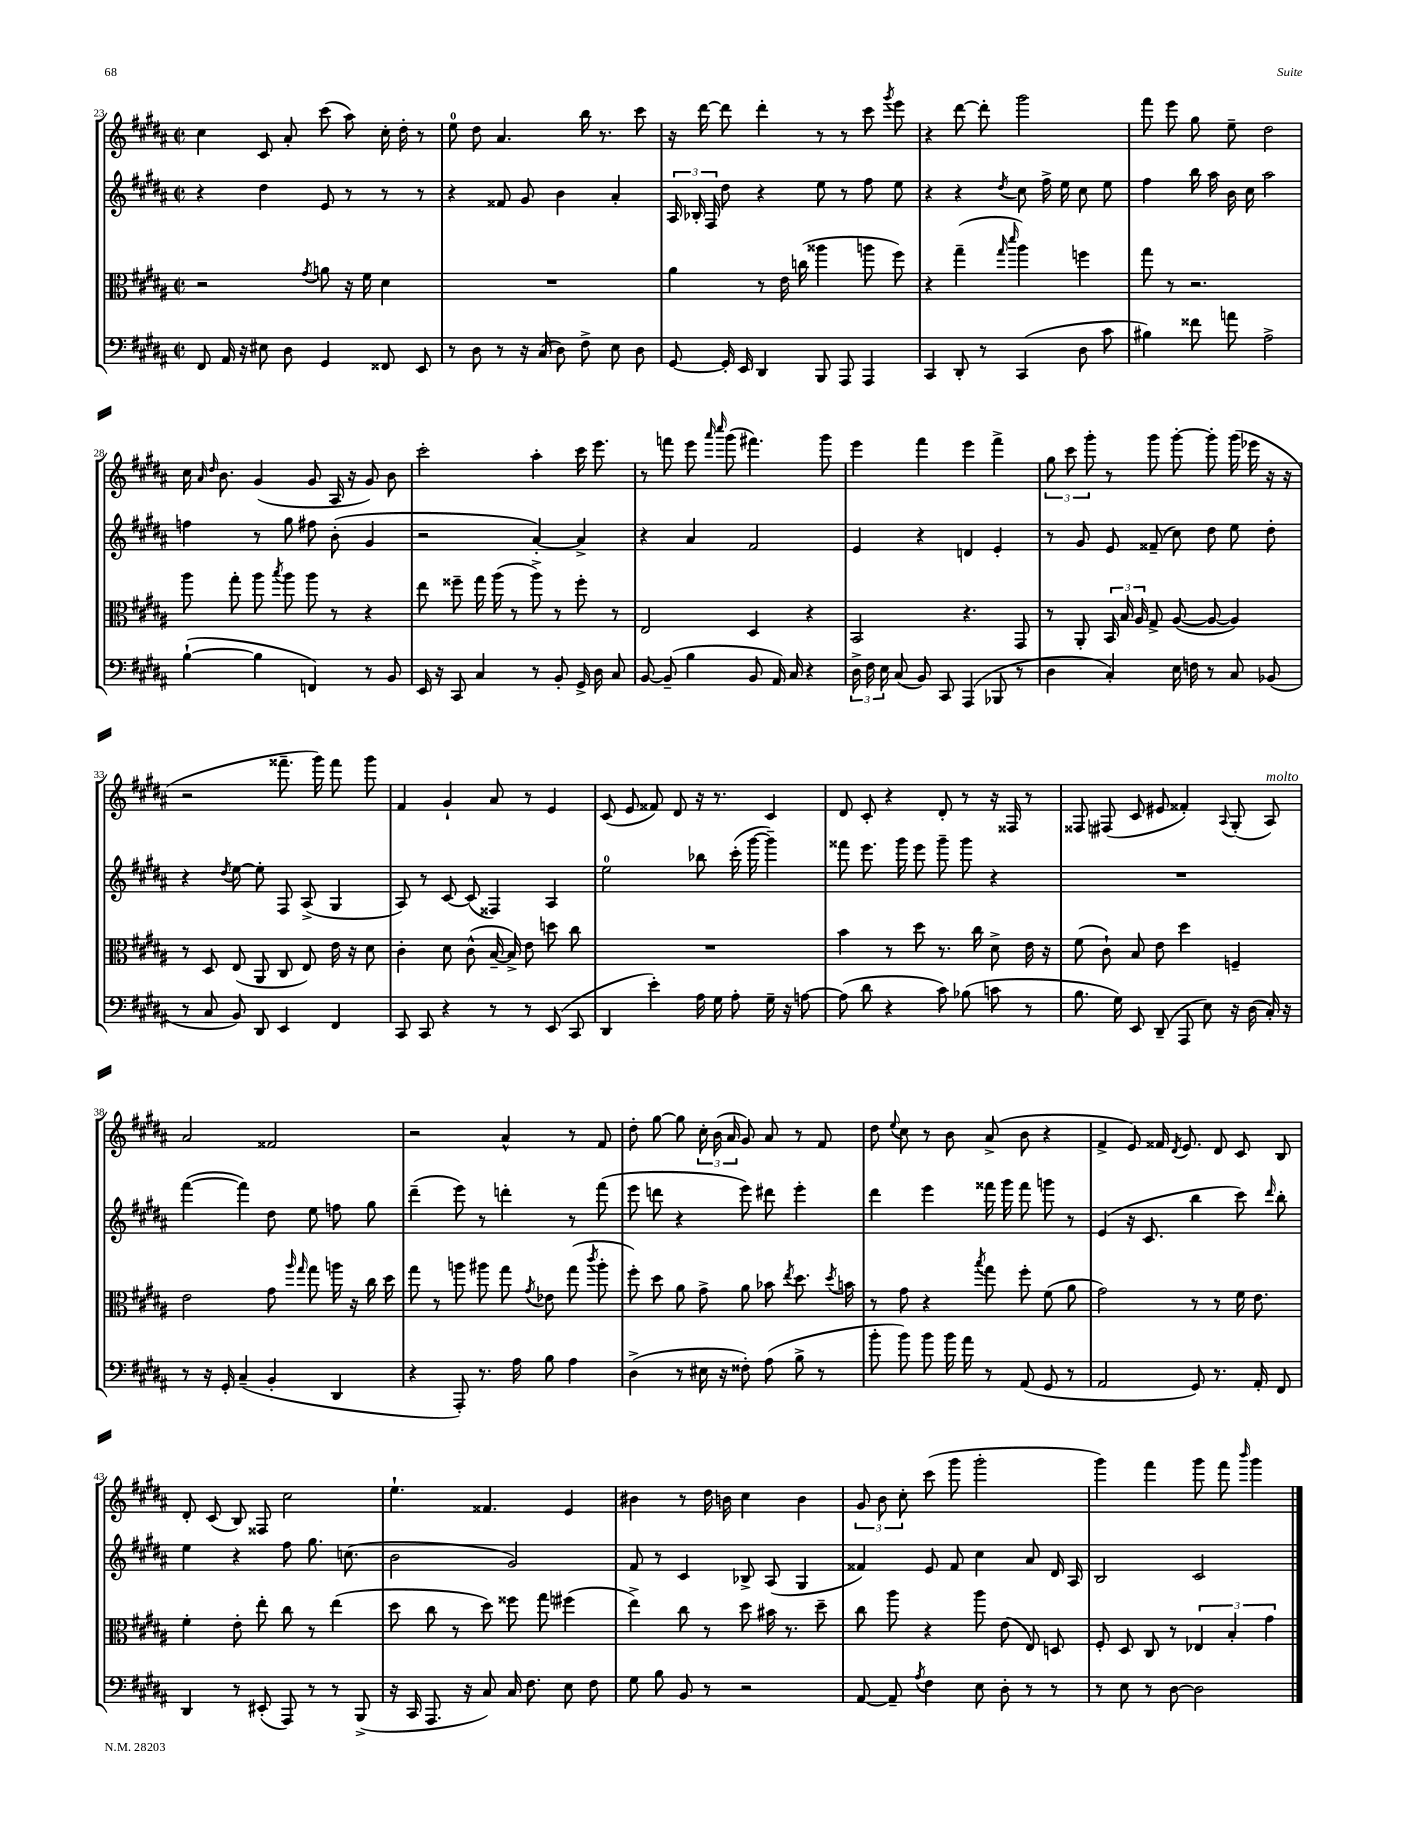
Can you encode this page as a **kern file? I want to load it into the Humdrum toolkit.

**kern	**kern	**kern	**kern
*staff4	*staff3	*staff2	*staff1
*clefF4	*clefC3	*clefG2	*clefG2
*k[f#c#g#d#a#]	*k[f#c#g#d#a#]	*k[f#c#g#d#a#]	*k[f#c#g#d#a#]
*M2/2	*M2/2	*M2/2	*M2/2
*met(c|)	*met(c|)	*met(c|)	*met(c|)
8FF#	2r	4r	4cc#
16AA#	.	.	.
16r	.	.	.
8E#	.	4dd#	8c#
8D#	.	.	8a#'
.	8qg#	.	.
4GG#	8a	8e	(8ccc#
.	16r	8r	8aa#)
.	16f#	.	.
8FF##	4d#	8r	16cc#'
.	.	.	16dd#'
8EE	.	8r	8r
=	=	=	=
8r	1r	4r	8ee
8D#	.	.	8dd#
8r	.	8f##	4.a#
16r	.	8g#	.
(16C#	.	.	.
8D#)	.	4b	.
8F#^	.	.	16bb
.	.	.	8.r
8E	.	4a#'	.
8D#	.	.	8ccc#
=	=	=	=
[8GG#	4a#	24A#	16r
.	.	24B-'	.
.	.	.	[16ddd#
.	.	24F#	.
16GG#']	.	8dd#	8ddd#]
16EE	.	.	.
4DD#	8r	4r	4ddd#'
.	16e	.	.
.	(16cc	.	.
8BBB	4aa##	8ee	8r
8AAA#	.	8r	8r
4AAA#	8aa	8ff#	8ccc#
.	.	.	8qggg#
.	8ff#)	8ee	8eee
=	=	=	=
4CC#	4r	4r	4r
8DD#'	(4gg#~	4r	[8ddd#
8r	.	.	8ddd#']
.	16qqgg#	.	.
.	16qqddd#	8qdd#	.
(4CC#	4aa#)	8cc#	2ggg#
.	.	16ff#^	.
.	.	16ee	.
8D#	4ff	8cc#	.
8c#	.	8ee	.
=	=	=	=
4B#)	8gg#	4ff#	8fff#
.	8r	.	8eee
8f##	2.r	16bb	8gg#
.	.	16aa#	.
8a	.	16b	8ee~
.	.	16cc#	.
2A#^	.	2aa#	2dd#
=	=	=	=
([4B`	8aa#	4ff	16cc#
.	.	.	16qqa#
.	.	.	16qqdd#
.	.	.	8.b
.	8gg#'	.	.
4B]	8aa#	8r	(4g#
.	8qbb	.	.
.	8aa#	8gg#	.
4FF)	8aa#	8ff#	8g#
.	8r	(8b'	16A#
.	.	.	16r
8r	4r	4g#	8g#)
8BB	.	.	8b
=	=	=	=
16EE	8ee	2r	2ccc#'
16r	.	.	.
8CC#	8ff##~	.	.
4C#	16gg#	.	.
.	(16aa#	.	.
.	8r	.	.
8r	8aa#^)	[4a#')	4aa#'
8BB'	8r	.	.
16GG#^	8ff##'	4a#^]	16ccc#
16D#	.	.	8.eee
8C#	8r	.	.
=	=	=	=
[8BB	2E	4r	8r
(8BB~]	.	.	8fff
4B	.	4a#	8eee
.	.	.	16qqaaa#
.	.	.	16qqcccc#
.	.	.	(8ggg#
8BB	4D#	2f#	4.fff#)
16AA#)	.	.	.
16C#	.	.	.
4r	4r	.	.
.	.	.	8ggg#
=	=	=	=
24D#^	2BB	4e	4eee
24F#	.	.	.
24E	.	.	.
(8C#	.	.	.
8BB)	.	4r	4fff#
8CC#	.	.	.
(4AAA#	4.r	4d	4eee
8BBB-	.	4e'	4fff#^
8r	8GG#	.	.
=	=	=	=
4D#	8r	8r	12gg#
.	.	.	12ccc#
.	8AA#'	8g#	.
.	.	.	12ggg#'
4C#')	24BB	8e	8r
.	24B	.	.
.	24A#	.	.
.	8G#^	(8f##~	8ggg#
16E	([8A#	8cc#)	[8ggg#'
16F	.	.	.
8r	8A#_	8dd#	8ggg#']
8C#	4A#])	8ee	(16ggg#
.	.	.	16eee-
(8BB-	.	8dd#'	16r
.	.	.	16r
=	=	=	=
8r	8r	4r	2r
8C#	8D#	.	.
.	.	8qdd#	.
8BB)	(8E	[8ee	.
8DD#	8AA#	8ee']	.
4EE	8C#	8F#	8.fff##~
.	8E)	(8A#^	.
.	.	.	16ggg#)
4FF#	16e	4G#	8fff##
.	16r	.	.
.	8d#	.	8ggg#
=	=	=	=
8CC#	4c#'	8A#)	4f#
8CC#	.	8r	.
4r	8d#	[8c#	4g#`
.	(8c#^^	(8c#]	.
8r	[16B~	4F##)	8a#
.	16B^])	.	.
8r	8e	.	8r
(8EE	8dd	4A#	4e
8CC#	8cc#	.	.
=	=	=	=
4DD#	1r	2ee	(8c#
.	.	.	8e
4e')	.	.	8f##)
.	.	.	8d#
16A#	.	8bb-	16r
16G#	.	.	8.r
8A#'	.	(16ccc#'	.
.	.	[16ggg#	.
16G#~	.	4ggg#~])	4c#
16r	.	.	.
[8A	.	.	.
=	=	=	=
(8A]	4b	8fff##	8d#
8d#	.	8.eee	8c#'
4r	8r	.	4r
.	.	16ggg#	.
.	8dd#	8eee	.
8c#)	8.r	8ggg#~	8d#'
(8B-	.	8ggg#	8r
.	16cc#	.	.
8c	8d#^	4r	16r
.	.	.	16F##
8r	16e	.	8r
.	16r	.	.
=	=	=	=
8.B	(8f#	1r	8F##
.	8c#`)	.	(8F#
16G#)	.	.	.
8EE	8B	.	8c#
(8DD#~	8e	.	8e#
8AAA#	4dd#	.	4f##')
8E)	.	.	.
.	.	.	8qqA#
16r	4F~	.	(8G#'
(16D#	.	.	.
16C#')	.	.	8A#)
16r	.	.	.
=	=	=	=
8r	2e	([4fff#	2a#
16r	.	.	.
16GG#'	.	.	.
(4C#~	.	4fff#])	.
4BB'	8g#	8dd#	2f##
.	16qqaa#	.	.
.	16qqgg#	.	.
.	8gg#	8ee	.
4DD#	16aa	8ff	.
.	16r	.	.
.	16cc#	8gg#	.
.	16dd#	.	.
=	=	=	=
4r	8gg#	(4ddd#~	2r
.	8r	.	.
8AAA#')	8aa	8eee)	.
8.r	8aa#	8r	.
.	8gg#	4ddd'	4a#^^
16A#	.	.	.
.	8qg#	.	.
8B	8e-	.	.
4A#	(8gg#	8r	8r
.	8qccc#	.	.
.	8aa#'	(8fff#	8f#
=	=	=	=
(4D#^	8ff#')	8eee	8dd#'
.	8dd#	8ddd	[8gg#
8r	8a#	4r	8gg#]
16E#	8g#^	.	24cc#'
.	.	.	(24b
16r	.	.	.
.	.	.	24a#
8F##')	8a#	8eee)	8g#)
(8A#	8b-	8ddd#	8a#
.	8qee	.	.
8B^	8.dd#	4eee'	8r
8r	.	.	8f#
.	8qdd#	.	.
.	16b	.	.
=	=	=	=
8b'	8r	4ddd#	8dd#
.	.	.	8qqee
8b)	8g#	.	8cc#
8b	4r	4eee	8r
16b	.	.	8b
16a#	.	.	.
.	8qbb	.	.
8r	8gg#	16fff##	(8a#^
.	.	16ggg#	.
(8AA#	8ff#'	8fff##	8b
8GG#	(8f#	8ggg	4r
8r	8a#	8r	.
=	=	=	=
2AA#	2g#)	(4e	4f#^
.	.	16r	8e)
.	.	8.c#	.
.	.	.	16f##
.	.	.	8qd#
.	.	.	8.e
8GG#)	8r	4bb	.
8.r	8r	.	8d#
.	16f#	8ccc#)	8c#
16AA#'	8.e	.	.
.	.	16qqddd#	.
8FF#	.	8bb'	8B
=	=	=	=
4DD#	4f#'	4ee	8d#'
.	.	.	(8c#
8r	8e'	4r	8B)
(8EE#'	8ee'	.	8F##
8AAA#)	8cc#	8ff#	2cc#
8r	8r	8.gg#	.
8r	(4ee	.	.
.	.	(8.cc	.
(8BBB^	.	.	.
=	=	=	=
16r	8dd#	2b	4.ee`
16CC#	.	.	.
8.AAA#	8cc#	.	.
.	8r	.	.
16r	.	.	.
8C#)	8dd#)	.	4.f##
16C#	8ff##	2g#)	.
8.F#	.	.	.
.	8gg#	.	.
8E	(4ff#	.	4e
8F#	.	.	.
=	=	=	=
8G#	4ee^)	8f#	4b#
8B	.	8r	.
8BB	8cc#	4c#	8r
8r	8r	.	16dd#
.	.	.	16b
2r	8dd#	8B-^	4cc#
.	16b#	(8A#	.
.	8.r	.	.
.	.	4G#	4b
.	8dd#~	.	.
=	=	=	=
[8AA#	8cc#	4f##)	12g#
.	.	.	12b
8AA#~]	8aa#	.	.
.	.	.	12cc#'
8qA#	.	.	.
4F#	4r	8e	(8ccc#
.	.	8f##	8ggg#
8E	8aa#	4cc#	2ggg#'
8D#'	(8e	.	.
8r	8E)	8a#	.
8r	8D	16d#	.
.	.	16A#	.
=	=	=	=
8r	8F#'	2B	4ggg#)
8E	8D#	.	.
8r	8C#	.	4fff#
[8D#	8r	.	.
2D#]	6E-	2c#	8ggg#
.	.	.	8fff#
.	6B'	.	.
.	.	.	16qqbbb
.	.	.	4ggg#
.	6g#	.	.
==	==	==	==
*-	*-	*-	*-
